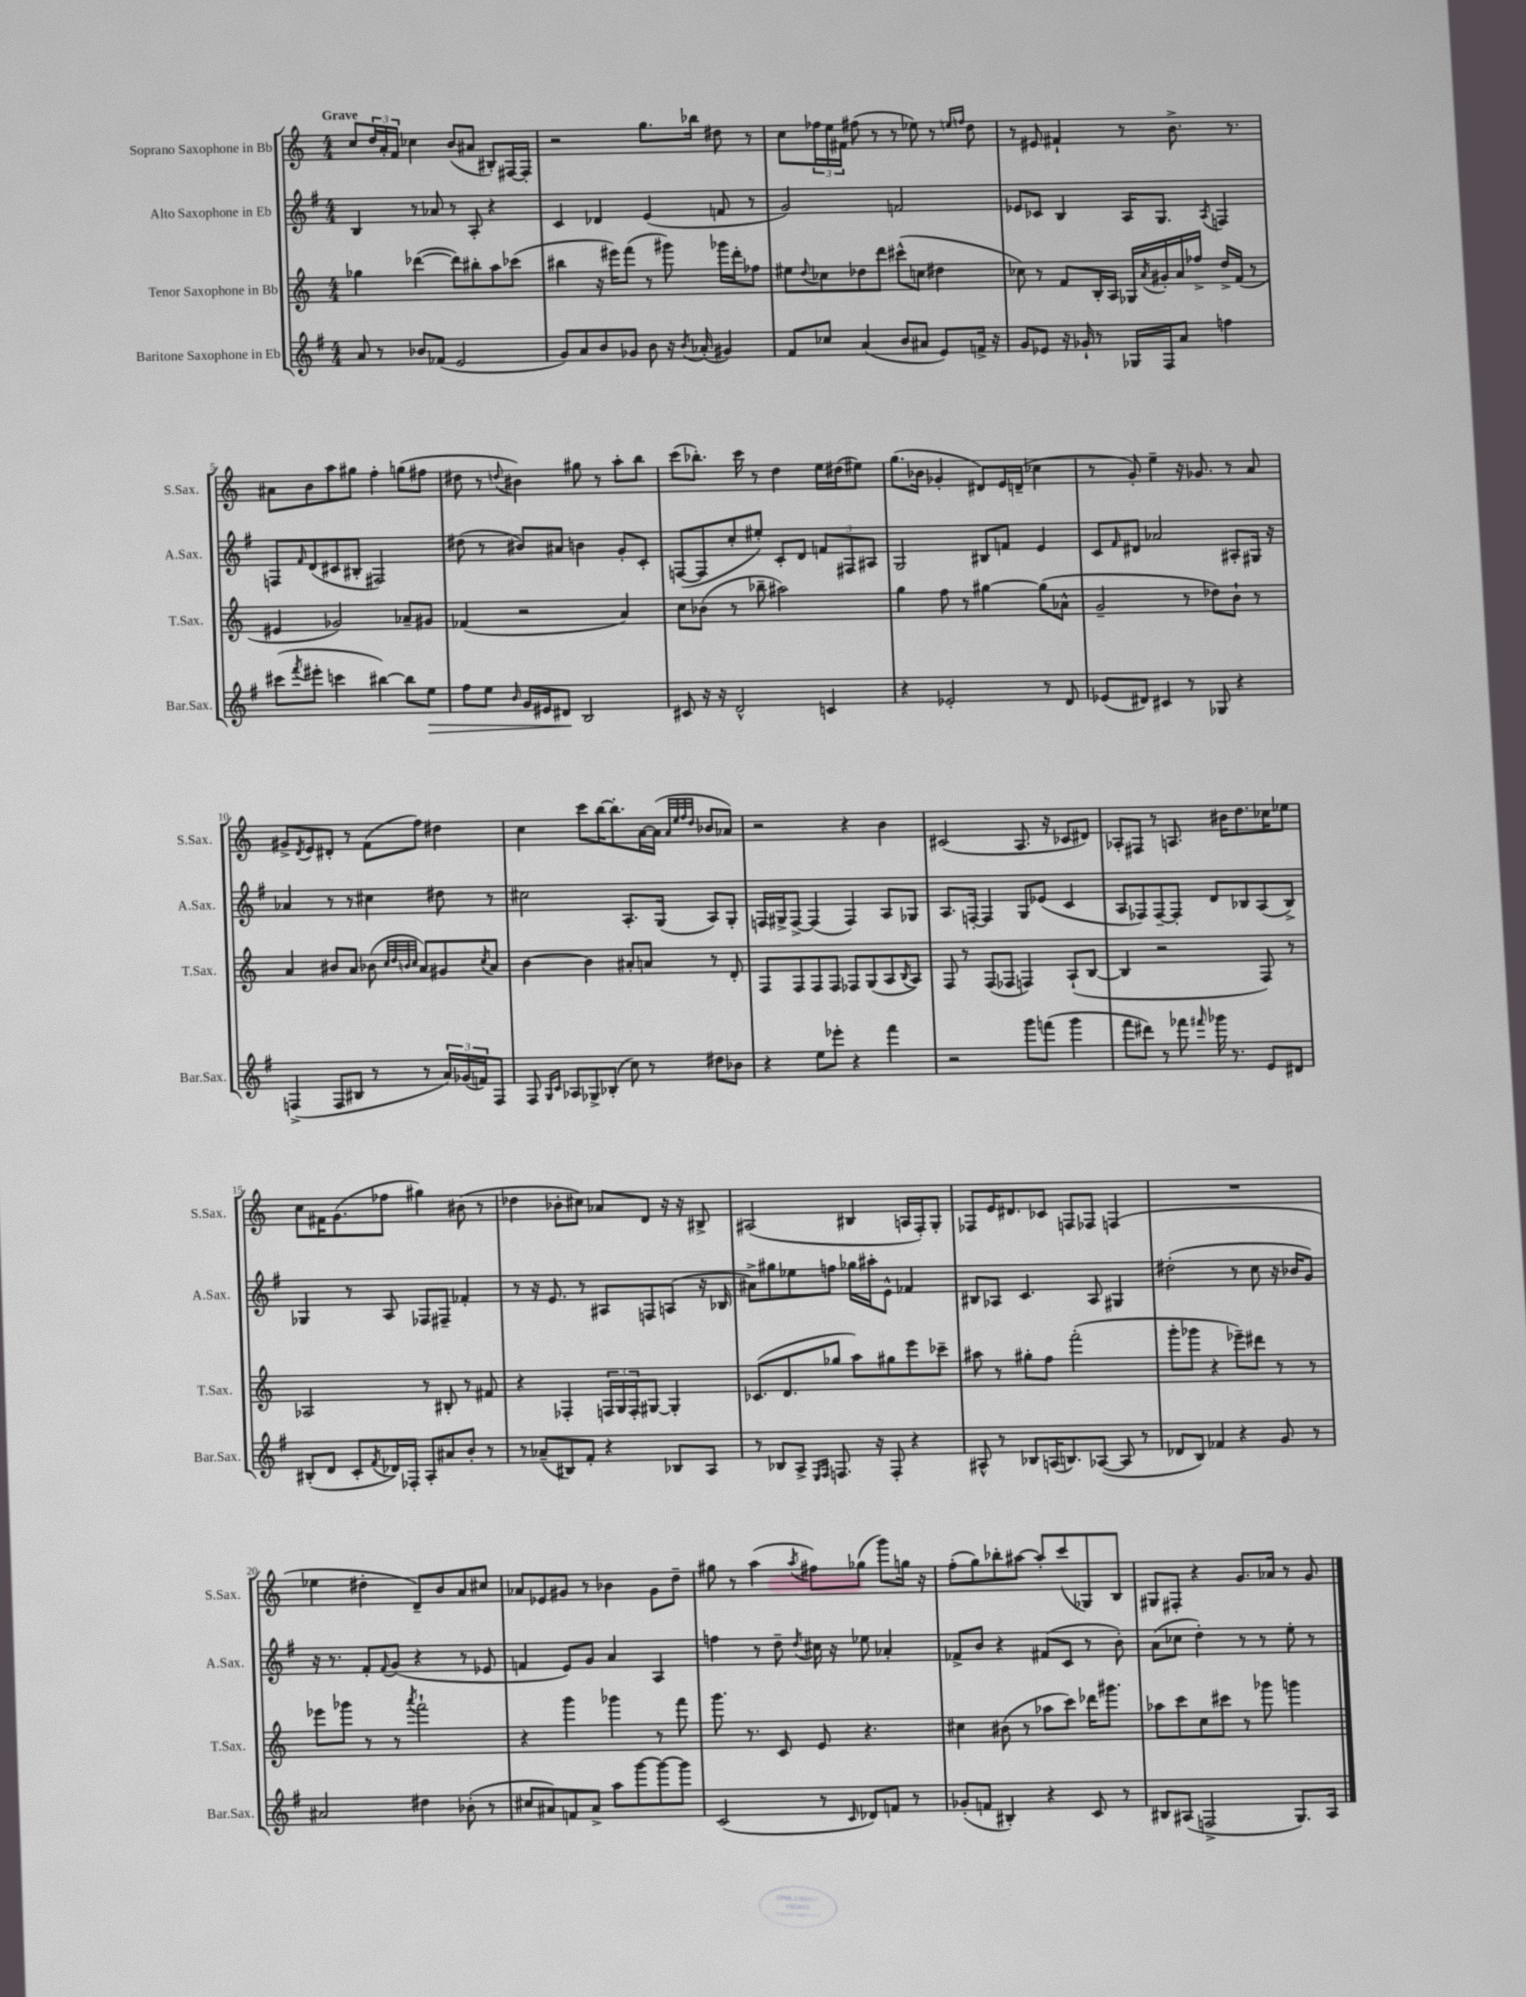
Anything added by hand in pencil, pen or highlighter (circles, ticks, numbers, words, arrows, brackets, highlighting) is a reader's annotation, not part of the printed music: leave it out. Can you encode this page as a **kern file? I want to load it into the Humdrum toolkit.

**kern	**kern	**kern	**kern
*staff4	*staff3	*staff2	*staff1
*clefG2	*clefG2	*clefG2	*clefG2
*k[f#]	*k[]	*k[f#]	*k[]
*M4/4	*M4/4	*M4/4	*M4/4
8a	4gg-	4B	8cc
8r	.	.	24dd
.	.	.	24a'
.	.	.	24f
8b-	([4ddd-	8r	4cc-
(8f-	.	8a-	.
2e	8ddd-])	8r	(8b
.	8bb#'	8A'	8a#
.	8aa	4r	8B#')
.	(8ccc-	.	[16F#
.	.	.	16F#']
=	=	=	=
8g)	4bb#	4c	2r
8a	.	.	.
8b	16r	4d-	.
.	16eee#)	.	.
8g-	(8fff	.	.
8b	8r	(4e	8.gg
16r	8ggg#)	.	.
8qb	.	.	.
(16a-'	.	.	16bb-
4g#)	16ggg-	8f	8dd#
.	16ddd'	.	.
.	8ff-	8r	8r
=	=	=	=
8f#	8ee#	2g)	8cc
.	8qqdd	.	.
8cc-	8cc-	.	24ff-
.	.	.	24ee
.	.	.	24f#
(4a	8dd-	.	(8ff#
.	8ddd	.	8r
8b	(8ccc#^^	2f	8r
8a#	8cc	.	8ee-)
8e)	4dd#	.	8r
.	.	.	16qqee
.	.	.	16qqff
16f^	.	.	8dd
16r	.	.	.
=	=	=	=
8g	8cc-)	8e-	8r
8e-	8r	8c-	8e#
16r	8f	4B	4f#`
16g-`	.	.	.
8r	16B'	.	.
.	16A	.	.
16G-	16G-	16A	8r
.	8qa	.	.
16F#	16g#'	8.G	.
8a	16a	.	8.b^
.	16ff-^	.	.
.	.	8qA	.
4ff	16dd^	4F	.
.	(16f	.	8.r
.	8r	.	.
=	=	=	=
(8ccc#	4e#	8F	8a#
8qfff#	.	16qqf#	.
8eee#'	.	(8d	8b
4ccc	2g-)	8c#	8aa
.	.	8B#'	8gg#
[4bb#)	.	2F#)	4ff'
8bb#]	8a-~	.	(8gg
8ee	8g#	.	8ff#
=	=	=	=
8ff#	(4f-	(8dd#	8dd#
8ee	.	8r	8r
16qqb	.	.	8qqdd
16g	2r	8b#)	4b#)
16e#	.	.	.
8d#	.	8a#	.
2B	.	4b	8gg#
.	.	.	8r
.	4a)	8g'	8aa'
.	.	8c'	8bb
=	=	=	=
8c#	8cc	([8F	(8ccc
16r	(8b-	8F]	8.bb-')
16r	.	.	.
2d^^	8r	8cc'	.
.	.	.	16ccc
.	8bb-~	8ee#')	8r
.	2aa#)	8c'	4dd
.	.	8d	.
4c	.	12f	16ee
.	.	.	(16dd#
.	.	12F#	.
.	.	.	8ee#)
.	.	12A#	.
=	=	=	=
4r	4gg	2G	(8.gg
.	.	.	16b-
2e-'	8ff	.	4g-'
.	8r	.	.
.	[4gg#	8B#	8d#)
.	.	8f	16e
.	.	.	(16d~
8r	(8gg#]	4e	4cc-
8d	8a-^^	.	.
=	=	=	=
(8e-	2g~	8c	8r
.	.	16qqf#	.
8d#)	.	8d#	8g')
4c#	.	2a-	4ee~
8r	8r	.	16r
.	.	.	8.g-
8G-	8dd-)	.	.
4r	8b`	8A#'	8r
.	8r	16G#	8a
.	.	16r	.
=	=	=	=
(4F^	4a	4a-	8g#^
.	.	.	8qd
.	.	.	8e
8F	8b#	8r	8d#'
8B#	8a	8r	8r
8r	(8b-	4cc#	(8f
.	32qqcc	.	.
.	32qqdd	.	.
.	32qqb	.	.
.	32qqcc	.	.
8r	8a)	.	8ff)
24a)	8g#	8dd#	4dd#
(24g-	.	.	.
24f)	.	.	.
.	8qcc	.	.
8F	8a	8r	.
=	=	=	=
8F#	[4b	2cc#	4cc
16qqG	.	.	.
16qqc	.	.	.
8A-	.	.	.
8G-^	4b]	.	8ccc
(8B-'	.	.	[16bb
.	.	.	8.bb']
8cc)	8a#'	8.A'	.
8r	8a	.	[16a
.	.	(16G	(16a]
.	.	.	32qqa
.	.	.	32qqee
.	.	.	32qqff
.	.	.	32qqdd
8dd#	8r	8A)	8b-
8b-	8d'	8G'	8a-)
=	=	=	=
4r	8F	16F	2r
.	.	16G#^	.
.	8F	[8F^	.
8ee	8F	(4F]	.
8eee-'	8F	.	.
4r	8F-	4F)	4r
.	(8G	.	.
4fff#	8A	8A	4b
.	8qB	.	.
.	8A)	8G-	.
=	=	=	=
2r	8F	8.A	(2c#
.	8r	.	.
.	.	[16F'	.
.	(8F	4F]	.
.	8F-	.	.
8ggg	4F)	8G	8.A
(8fff	.	(8e-	.
.	.	.	16r
4ggg	(8A`	4c	8c-
.	[8B	.	8d#)
=	=	=	=
8fff#	4B]	8A	8A-'
8ddd#)	.	8F-)	8F#
8r	2r	[8F-~	8r
8fff-	.	8F-']	8.A
16qqfff#	.	.	.
16ggg-	.	8d	.
8.r	.	.	16b#
.	.	8B-	8.dd
8e	8F)	(8A	.
.	.	.	16cc-
8d#	8r	8B-^)	8ee-
=	=	=	=
(8B#'	2A-	4G-	8cc
8d	.	.	16f#
.	.	.	(8.g
8c'	.	8r	.
8qf#	.	.	.
16d-)	.	8A	8ff-
16F-'	.	.	.
8A'	8r	8F-	4gg#)
8a#	8B#'	8F#~	.
8b'	8r	4f-'	(8b#
8r	8f#	.	8r
=	=	=	=
8r	4r	8r	4dd-
(8a-~	.	16r	.
.	.	8.e	.
8B#)	4F-'	.	8b-'
8f#'	.	8r	8cc#)
4r	24F	8A#	8a-
.	24G	.	.
.	24F'	.	.
.	[8G#	8F	8d
8B-	4G#']	(8A	16r
.	.	.	16r
8A	.	16r	8B#^
.	.	16B-	.
=	=	=	=
8r	(8.c-	8a#^)	(2A#
8B-	.	8gg#	.
.	8.d	.	.
8A^	.	8ee-	.
16qqE	.	.	.
16qqF#	.	.	.
8.F	8gg-	8ff	.
.	8aa)	16gg-	4B#
16r	.	16aa#'	.
8F'	8gg#	8e^^	.
4r	8eee	4f-	16A
.	.	.	16F')
.	8ccc-~	.	8G'
=	=	=	=
8A#^^	8aa#	8B#	8F-
8r	8r	8A-	16e
.	.	.	8.d#
8B-	8gg#'	4.c	.
(16A	8ff	.	8c-
8.B)	.	.	.
.	(2fff'	.	8F
([8A-	.	8A-	8F-
8A-]	.	4G#	(4F
8r	.	.	.
=	=	=	=
8d-	8ggg'	(2dd#'	1r
8B)	8ggg-	.	.
4f-	4r	.	.
4r	8eee-~)	8r	.
.	8ddd#	8cc	.
8g	8r	16r	.
.	.	16b-	.
8r	8r	8g)	.
=	=	=	=
2a#	8eee-	16r	4ee-
.	.	8.r	.
.	8ggg-	.	.
.	8r	8f#'	4dd#'
.	.	8qqf#	.
.	8r	(8g	.
.	8qaaa	.	.
4dd#	2fff`	4r	8d~)
.	.	.	8b
(8b-'	.	8r	8a
8r	.	8e-	8cc#
=	=	=	=
8cc#	4r	4f	8a-
8a#)	.	.	8e-
8f	4ggg	8e)	8g#
8a#^	.	8g	8r
8aa	4ggg-	4a	4b-
[8ggg	.	.	.
8ggg_	8r	4A	8g#
8ggg]	8fff	.	8dd~
=	=	=	=
(2c	8.ggg	4ff	8gg#
.	.	.	8r
.	8.r	.	.
.	.	8r	(4aa
.	8c	8dd~	.
.	.	8qdd	8qaa
8r	8e	16cc#	8ff#)
.	.	16r	.
16qqc	.	.	.
8d-)	4.r	8ee-	(8gg-
8f	.	4a-'	8ggg)
8r	.	.	16gg
.	.	.	16r
=	=	=	=
(8g-'	4cc#	8f-^	(8ff'
8f	.	8b	8gg)
4B#')	(8b#	4r	8bb-'
.	8r	.	[8aa#
4r	8aa-	(8f#	8aa#']
.	8ccc)	8c	(8ccc
8c	16ddd-	8r	8G-)
.	8.ggg#	.	.
8r	.	8b')	8B
=	=	=	=
8B#	8aa-	(8a	8G#
(8A#	8ccc	8cc-	8F#'
2F^	8cc	4dd')	4r
.	8ccc#	.	.
.	8r	8r	8.g
.	8ggg-	8r	.
.	.	.	16a-
8.G)	4ggg	8ee'	8r
.	.	8r	8g
16A#	.	.	.
==	==	==	==
*-	*-	*-	*-
